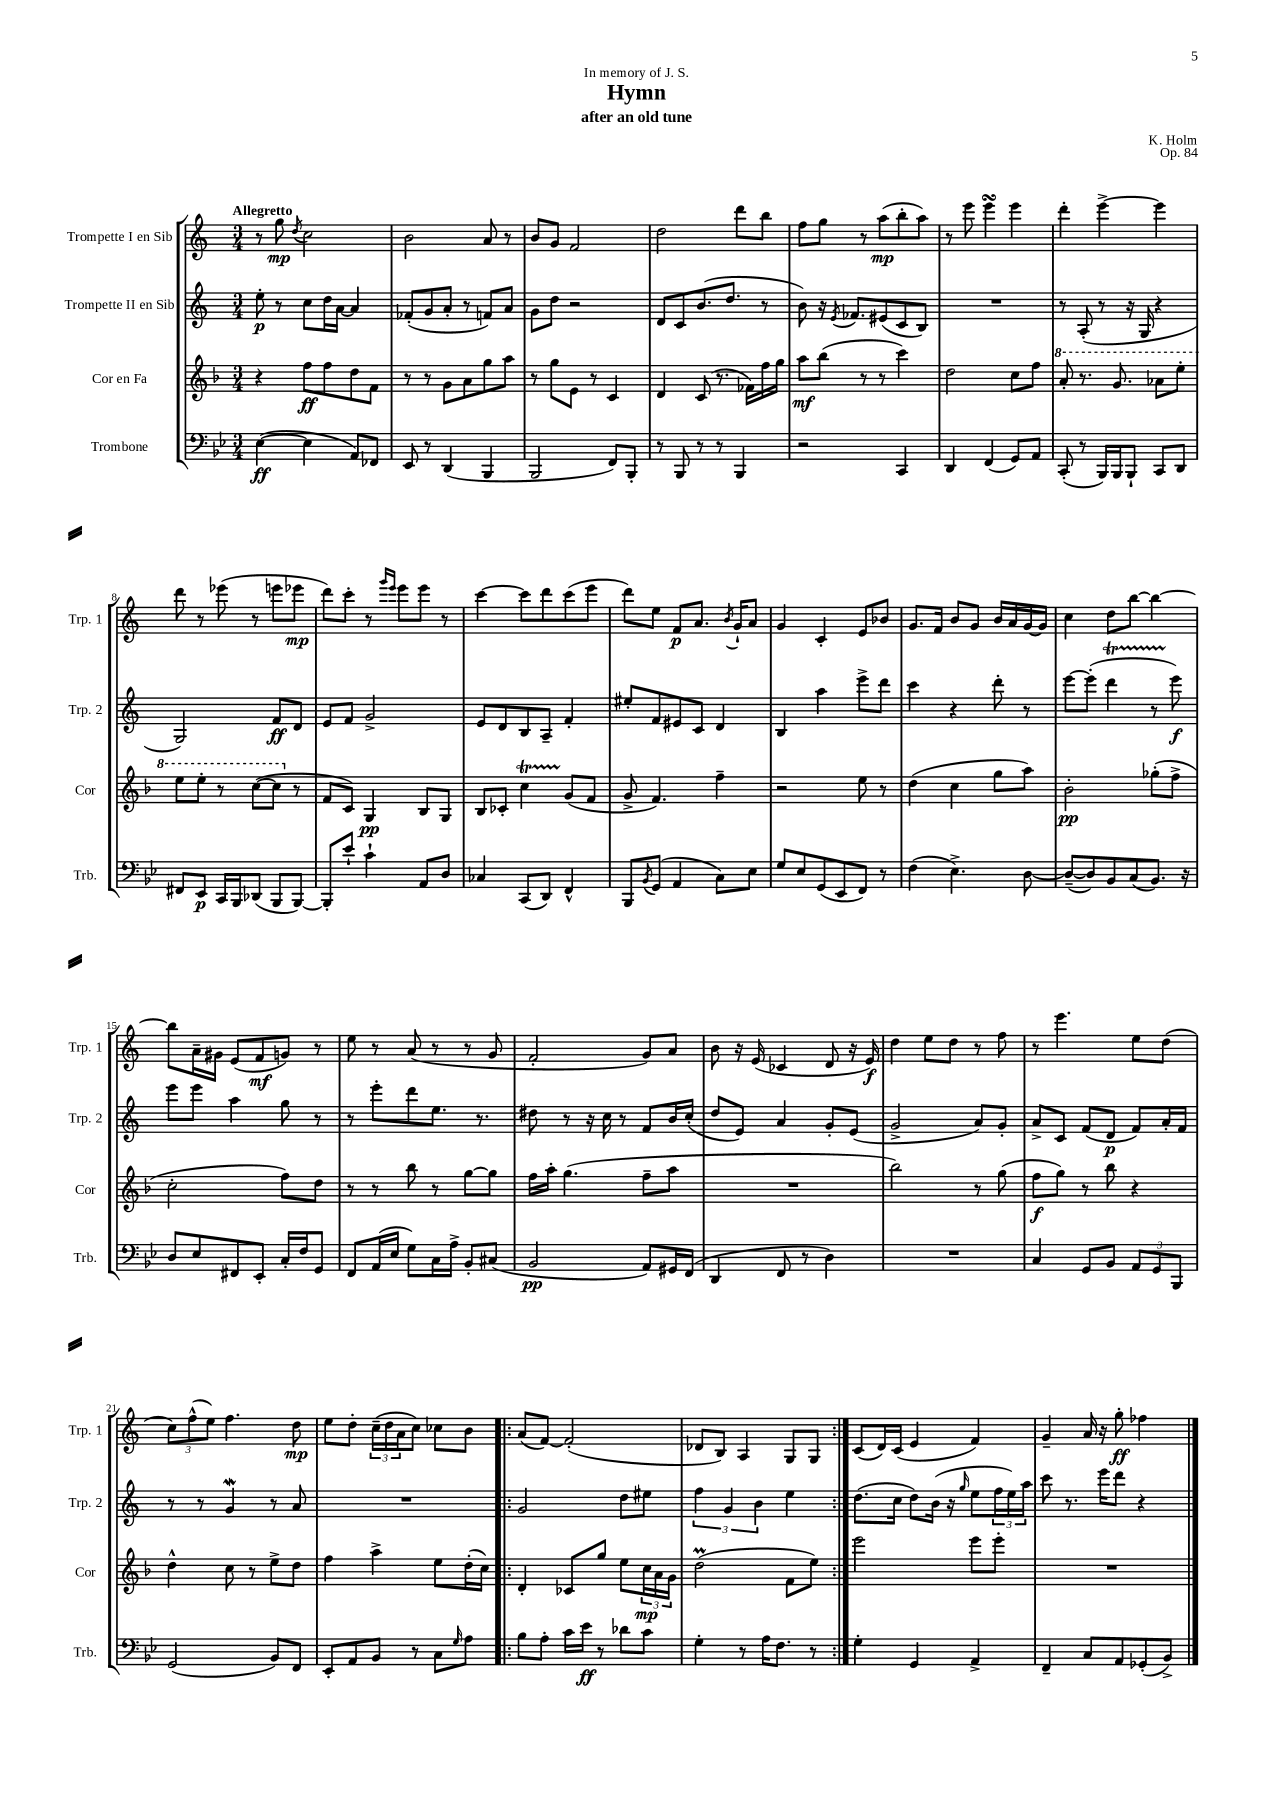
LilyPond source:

\header { title = "Hymn" composer = "K. Holm" subtitle = "after an old tune" dedication = "In memory of J. S." opus = "Op. 84" }
<<
\new StaffGroup <<
\new Staff = "s0" \with { instrumentName = "Trompette I en Sib" shortInstrumentName = "Trp. 1" } {
    \clef treble \key c \major \numericTimeSignature \time 3/4 \tempo "Allegretto"
    r8 g''8\mp \acciaccatura { d''8 } c''2 |
    b'2 a'8 r8 |
    b'8 g'8 f'2 |
    d''2 d'''8 b''8 |
    f''8 g''8 r8 a''8\mp( b''8-. a''8) |
    r8 e'''8 e'''4\turn e'''4 |
    d'''4-. e'''4~-> e'''4 |
    d'''8 r8 ees'''8( r8 e'''8 ees'''8\mp |
    d'''8) c'''8-. r8 \grace { g'''16 e'''16 } e'''8 e'''8 r8 |
    c'''4~ c'''8 d'''8 c'''8( e'''8 |
    d'''8) e''8 f'8\p a'8. \acciaccatura { b'8 } g'16-! a'8 |
    g'4 c'4-. e'8 bes'8 |
    g'8. f'16 b'8 g'8 b'16 a'16 g'16~ g'16 |
    c''4 d''8 b''8~ b''4~ |
    b''8 a'16-- gis'16 e'8( f'8\mf g'8) r8 |
    e''8 r8 a'8( r8 r8 g'8 |
    f'2-. g'8) a'8 |
    b'8 r16 e'16( ces'4 d'8 r16 e'16\f) |
    d''4 e''8 d''8 r8 f''8 |
    r8 e'''4. e''8 d''8( |
    \tuplet 3/2 { c''8) f''8-^( e''8) } f''4. d''8\mp |
    e''8 d''8-. \tuplet 3/2 { c''16--( d''16 a'16 } c''8) ces''8 b'8 |
    \repeat volta 2 { a'8( f'8~) f'2-.( |
    des'8 b8) a4 g8 g8 | }
    c'8( d'16) c'16( e'4 f'4) |
    g'4-- a'16 r16 g''8-.\ff fes''4 \bar "|." |
}
\new Staff = "s1" \with { instrumentName = "Trompette II en Sib" shortInstrumentName = "Trp. 2" } {
    \clef treble \key c \major \numericTimeSignature \time 3/4
    e''8-.\p r8 c''8 d''16 a'16~ a'4 |
    fes'8-.( g'8 a'8-. r8 f'8) a'8 |
    g'8 d''8 r2 |
    d'8 c'8 b'8.( d''8. r8 |
    b'8) r16 \acciaccatura { e'8 } fes'8. eis'8( c'8 b8) |
    R2. |
    r8 a8-.( r8 r16 g16 r4 |
    g2) f'8\ff d'8 |
    e'8 f'8 g'2-> |
    e'8 d'8 b8 a8-- f'4-. |
    eis''8-. f'8 eis'8 c'8 d'4 |
    b4 a''4 e'''8-> d'''8 |
    c'''4 r4 d'''8-. r8 |
    e'''8~ e'''8-.( d'''4\startTrillSpan r8 e'''8\stopTrillSpan\f) |
    e'''8 e'''8 a''4 g''8 r8 |
    r8 e'''8-. d'''8 e''8. r8. |
    dis''8 r8 r16 c''16 r8 f'8 b'16 c''16-.( |
    d''8 e'8) a'4 g'8-. e'8( |
    g'2-> a'8) g'8-. |
    a'8-> c'8 f'8( d'8\p f'8) a'16-. f'16 |
    r8 r8 g'4\mordent r8 a'8 |
    R2. |
    \repeat volta 2 { g'2 d''8 eis''8 |
    \tuplet 3/2 { f''4 g'4 b'4 } e''4 | }
    d''8.( c''16 d''8) b'16( r16 \grace { g''16 } e''8 \tuplet 3/2 { f''16 e''16) a''16 } |
    c'''8 r8. e'''16 d'''8 r4 \bar "|." |
}
\new Staff = "s2" \with { instrumentName = "Cor en Fa" shortInstrumentName = "Cor" } {
    \clef treble \key f \major \numericTimeSignature \time 3/4
    r4 f''8\ff f''8 d''8 f'8 |
    r8 r8 g'8 a'8 g''8 a''8 |
    r8 g''8 e'8 r8 c'4 |
    d'4 c'8( r8. fes'16) f''16 g''16 |
    a''8\mf bes''8( r8 r8 c'''4) |
    d''2 c''8 f''8 |
    \ottava #1 a''8-. r8. g''8. aes''8 e'''8-. |
    e'''8 e'''8-. r8 c'''8~( c'''8 \ottava #0 r8 |
    f'8 c'8) g4\pp bes8 g8 |
    bes8 ces'8-. c''4\startTrillSpan g'8\stopTrillSpan( f'8 |
    g'8-> f'4.) f''4-- |
    r2 e''8 r8 |
    d''4( c''4 g''8 a''8) |
    bes'2-.\pp ges''8-.( f''8-> |
    c''2-. f''8) d''8 |
    r8 r8 bes''8 r8 g''8~ g''8 |
    f''16 a''16-. g''4.( f''8-- a''8 |
    R2. |
    bes''2) r8 g''8( |
    f''8\f g''8) r8 bes''8 r4 |
    d''4-^ c''8 r8 e''8-> d''8 |
    f''4 a''4-> e''8 d''16-.( c''16) |
    \repeat volta 2 { d'4-. ces'8 g''8 e''8 \tuplet 3/2 { c''16\mp a'16 g'16 } |
    d''2\prall( f'8 e''8) | }
    e'''2 e'''8 e'''8-. |
    R2. \bar "|." |
}
\new Staff = "s3" \with { instrumentName = "Trombone" shortInstrumentName = "Trb." } {
    \clef bass \key bes \major \numericTimeSignature \time 3/4
    ees4~\ff( ees4 a,8) fes,8 |
    ees,8 r8 d,4( bes,,4 |
    bes,,2 f,8) bes,,8-. |
    r8 bes,,8 r8 r8 bes,,4 |
    r2 c,4 |
    d,4 f,4( g,8) a,8 |
    c,8-.( r8 bes,,16) bes,,16 bes,,8-! c,8 d,8 |
    fis,8 ees,8\p c,16 bes,,16 des,8( bes,,8 bes,,8~) |
    bes,,8-. ees'8-! c'4-! a,8 d8 |
    ces4 c,8( d,8) f,4-^ |
    bes,,8 \acciaccatura { bes,8 } g,8( a,4 c8) ees8 |
    g8 ees8 g,8( ees,8 f,8) r8 |
    f4( ees4.->) d8~ |
    d8~--( d8) bes,8 c8( bes,8.) r16 |
    d8 ees8 fis,8 ees,8-. c16-. f16 g,8 |
    f,8 a,16( ees16 g8) c16 a16-> bes,8-. cis8( |
    bes,2\pp a,8) gis,16 f,16( |
    d,4 f,8 r8 d4) |
    R2. |
    c4 g,8 bes,8 \tuplet 3/2 { a,8 g,8 bes,,8 } |
    g,2( bes,8) f,8 |
    ees,8-. a,8 bes,8 r8 c8 \grace { g16 } a8 |
    \repeat volta 2 { bes8 a8-. c'16 ees'16\ff r8 des'8 c'8 |
    g4-. r8 a16 f8. r8 | }
    g4-. g,4 a,4-> |
    f,4-- c8 a,8 ges,8-.( bes,8->) \bar "|." |
}
>>
>>
